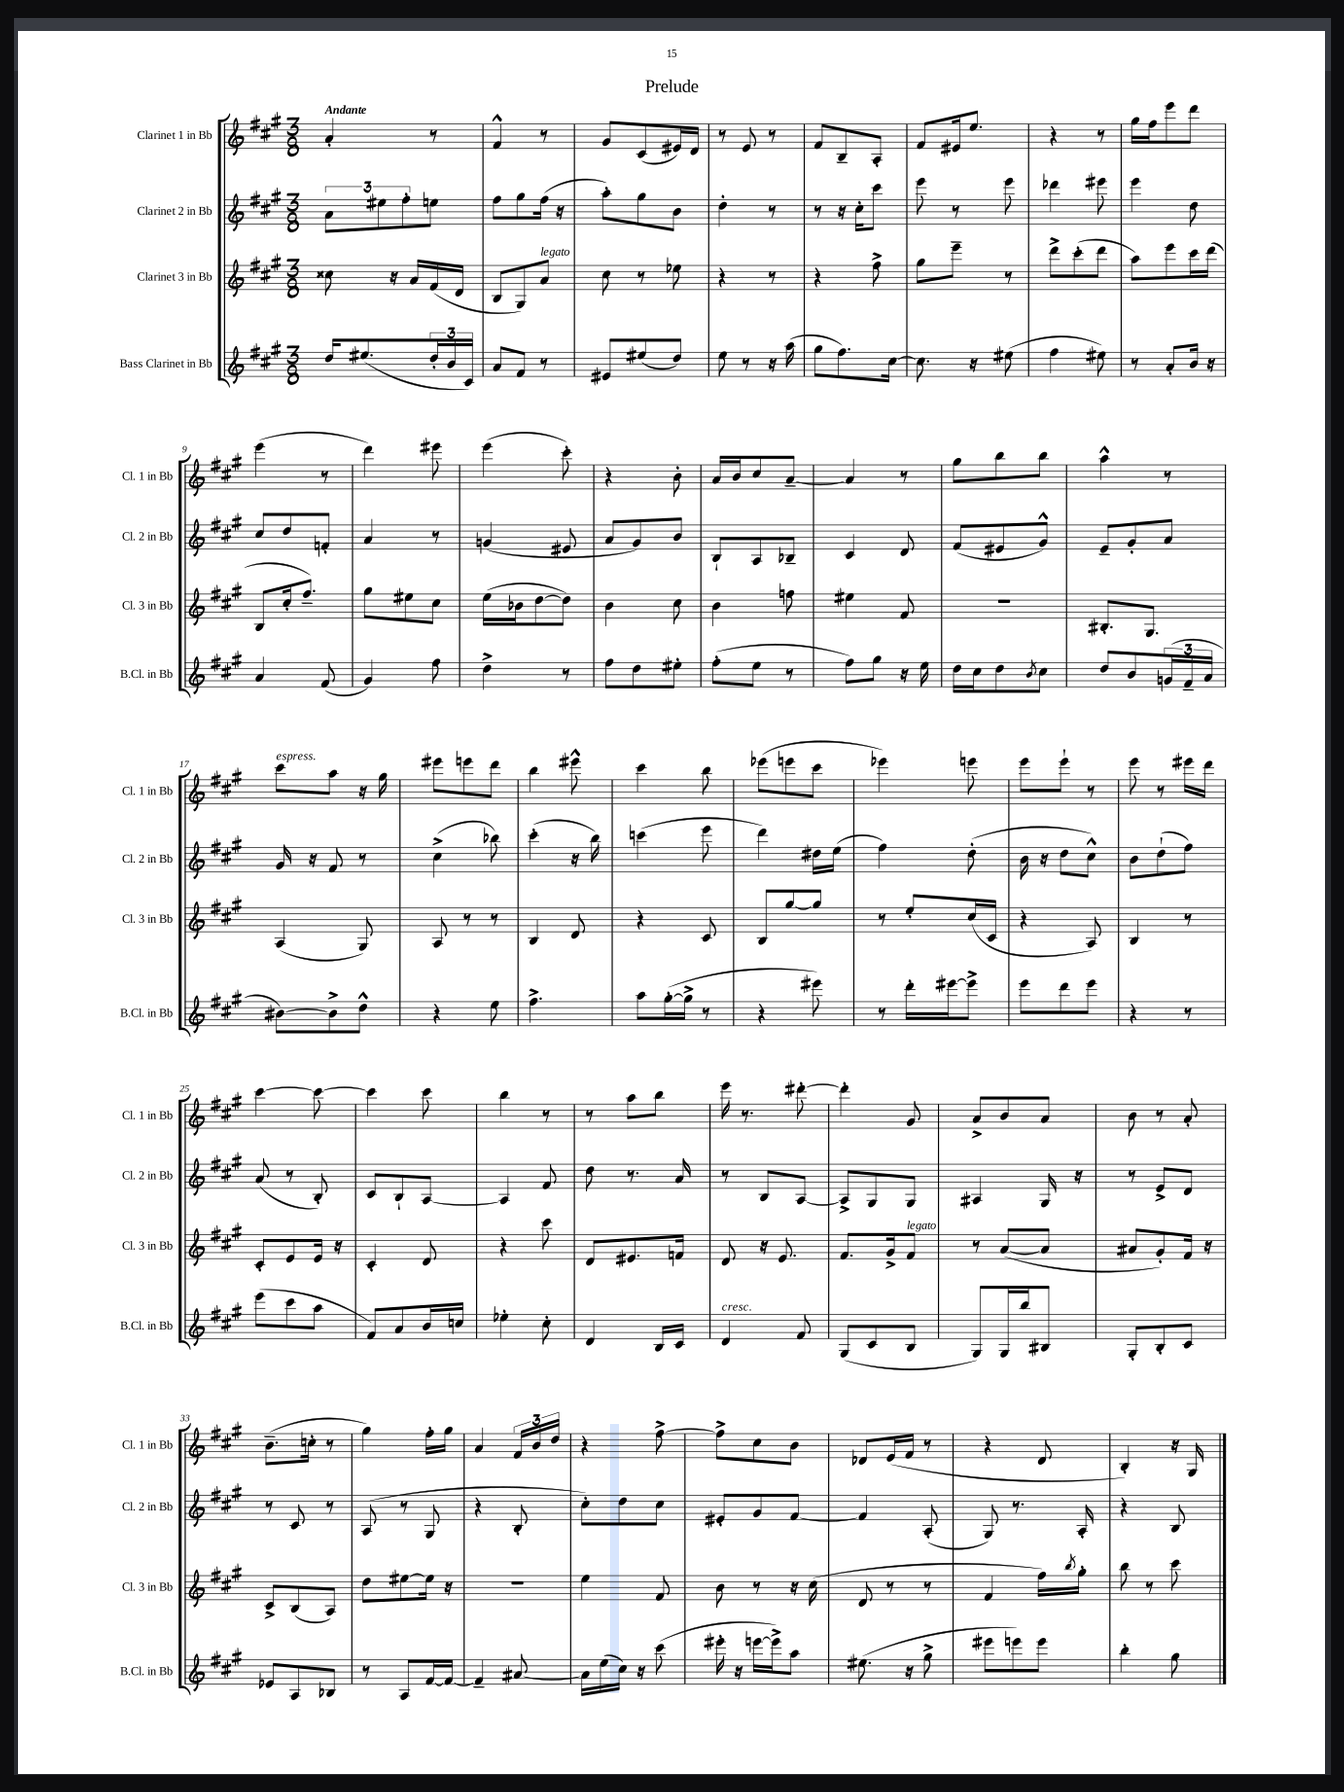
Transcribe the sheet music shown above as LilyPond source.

\header { title = "Prelude" }
<<
\new StaffGroup <<
\new Staff = "s0" \with { instrumentName = "Clarinet 1 in Bb" shortInstrumentName = "Cl. 1 in Bb" } {
    \clef treble \key a \major \numericTimeSignature \time 3/8 \tempo "Andante"
    a'4-. r8 |
    fis'4-^ r8 |
    gis'8 cis'8( eis'16) d'16 |
    r8 e'8 r8 |
    fis'8 b8-- a8-. |
    fis'8 eis'16 e''8. |
    r4 r8 |
    gis''16 fis''16 e'''8 d'''8 |
    e'''4( r8 |
    d'''4) eis'''8 |
    e'''4( cis'''8-.) |
    r4 b'8-. |
    a'16 b'16 cis''8 a'8~-- |
    a'4 r8 |
    gis''8 b''8 b''8 |
    a''4-^ r8 |
    cis'''8^\markup { \italic "espress." } a''8 r16 gis''16 |
    eis'''8 e'''8 d'''8 |
    b''4 eis'''8-^ |
    cis'''4 b''8 |
    ees'''8( e'''8 cis'''8 |
    ees'''4) e'''8 |
    e'''8 e'''8-! r8 |
    e'''8 r8 eis'''16 d'''16 |
    cis'''4~ cis'''8~ |
    cis'''4 cis'''8 |
    b''4 r8 |
    r8 a''8 b''8 |
    e'''16 r8. dis'''8~-. |
    dis'''4-. gis'8 |
    a'8-> b'8 a'8 |
    b'8 r8 a'8-. |
    b'8.--( c''16-. r8 |
    gis''4) fis''16-. gis''16 |
    a'4 \tuplet 3/2 { fis'16 b'16 d''16 } |
    r4 fis''8~-> |
    fis''8-> cis''8 b'8 |
    des'8 e'16( fis'16 r8 |
    r4 d'8 |
    b4-.) r16 gis16 \bar "|." |
}
\new Staff = "s1" \with { instrumentName = "Clarinet 2 in Bb" shortInstrumentName = "Cl. 2 in Bb" } {
    \clef treble \key a \major \numericTimeSignature \time 3/8
    \tuplet 3/2 { a'8 eis''8 fis''8-. } e''8 |
    fis''8 gis''8 fis''16( r16 |
    a''8-.) gis''8 b'8 |
    d''4-. r8 |
    r8 r16 cis''16-. cis'''8 |
    e'''8 r8 e'''8 |
    des'''4 eis'''8 |
    e'''4 d''8 |
    cis''8 d''8 f'8-. |
    a'4 r8 |
    g'4( eis'8 |
    a'8 gis'8) b'8 |
    b8-! a8 bes8-- |
    cis'4 d'8 |
    fis'8( eis'8 gis'8-^) |
    e'8-- gis'8-. a'8 |
    gis'16 r16 fis'8 r8 |
    cis''4->( bes''8) |
    cis'''4-.( r16 b''16) |
    c'''4( e'''8 |
    d'''4) dis''16 e''16( |
    fis''4) d''8-.( |
    b'16 r16 d''8 cis''8-^) |
    b'8 d''8-!( fis''8) |
    a'8( r8 b8-.) |
    cis'8 b8-! a8~ |
    a4 fis'8 |
    d''8 r8. a'16 |
    r8 b8 a8~ |
    a8-> gis8 gis8 |
    ais4 gis16 r16 |
    r8 e'8-> d'8 |
    r8 cis'8 r8 |
    a8( r8 gis8 |
    r4 b8-. |
    cis''8-.) d''8 cis''8 |
    eis'8-. gis'8 fis'8~ |
    fis'4 a8-.( |
    gis8) r8. a16-. |
    r4 b8 \bar "|." |
}
\new Staff = "s2" \with { instrumentName = "Clarinet 3 in Bb" shortInstrumentName = "Cl. 3 in Bb" } {
    \clef treble \key a \major \numericTimeSignature \time 3/8
    cisis''8 r16 a'16 fis'16( d'16 |
    b8 gis8) a'8^\markup { \italic "legato" } |
    cis''8 r8 ees''8 |
    r4 r8 |
    r4 fis''8-> |
    gis''8 e'''8-- r8 |
    d'''8-> cis'''8-.( d'''8 |
    a''8) e'''8 cis'''16 d'''16( |
    b8 cis''16-. fis''8.--) |
    gis''8 eis''8 cis''8 |
    e''16( bes'16 d''8~ d''8) |
    b'4 cis''8 |
    b'4 f''8 |
    eis''4 fis'8 |
    R4. |
    bis8.-. gis8. |
    a4( gis8) |
    a8 r8 r8 |
    b4 d'8 |
    r4 cis'8 |
    b8 gis''8~ gis''8 |
    r8 e''8-. cis''16( cis'16 |
    r4 a8) |
    b4 r8 |
    cis'8-. e'8 e'16 r16 |
    cis'4-. d'8 |
    r4 cis'''8 |
    d'8 eis'8. f'16 |
    d'8 r16 e'8. |
    fis'8. gis'16-> fis'8^\markup { \italic "legato" } |
    r8 a'8~( a'8 |
    ais'8 gis'8-.) fis'16 r16 |
    cis'8-> b8( a8) |
    d''8 eis''8~ eis''16 r16 |
    R4. |
    e''4 fis'8 |
    b'8 r8 r16 cis''16( |
    d'8 r8 r8 |
    fis'4 fis''16) \acciaccatura { b''8 } gis''16-. |
    b''8 r8 cis'''8 \bar "|." |
}
\new Staff = "s3" \with { instrumentName = "Bass Clarinet in Bb" shortInstrumentName = "B.Cl. in Bb" } {
    \clef treble \key a \major \numericTimeSignature \time 3/8
    d''16 eis''8.( \tuplet 3/2 { d''16-. b'16 cis'16) } |
    a'8 fis'8 r8 |
    eis'8 eis''8( d''8) |
    e''8 r8 r16 a''16( |
    gis''8 fis''8.) cis''16~ |
    cis''8. r16 eis''8( |
    fis''4 eis''8) |
    r8 a'8-. b'16 r16 |
    a'4 fis'8( |
    gis'4) fis''8 |
    d''4-> r8 |
    fis''8 d''8 eis''8-. |
    fis''8-.( e''8 r8 |
    fis''8) gis''8 r16 e''16 |
    d''16 cis''16 d''8 \acciaccatura { b'8 } cis''8 |
    d''8 b'8 \tuplet 3/2 { g'16( fis'16-- a'16 } |
    bis'8~) bis'8-> d''8-^ |
    r4 e''8 |
    fis''4.-> |
    a''8 gis''16~-.( gis''16-> r8 |
    r4 eis'''8) |
    r8 d'''16-. eis'''16~ eis'''8-> |
    e'''8 d'''8 e'''8 |
    r4 r8 |
    e'''8( cis'''8 a''8 |
    fis'8) a'8 b'16 c''16 |
    ees''4-. cis''8-. |
    d'4 b16 cis'16 |
    d'4^\markup { \italic "cresc." } fis'8 |
    gis8( cis'8 b8 |
    gis8) gis16 b''16 bis8 |
    gis8-. b8-. cis'8 |
    ees'8 a8 bes8 |
    r8 a8 fis'16~ fis'16~ |
    fis'4-- ais'8~ |
    ais'16 e''16( cis''16) r16 cis'''8( |
    eis'''16-. r16 e'''16~ e'''16->) a''8 |
    eis''8.( r16 gis''8-> |
    eis'''8 e'''8) e'''8 |
    b''4-. gis''8 \bar "|." |
}
>>
>>
